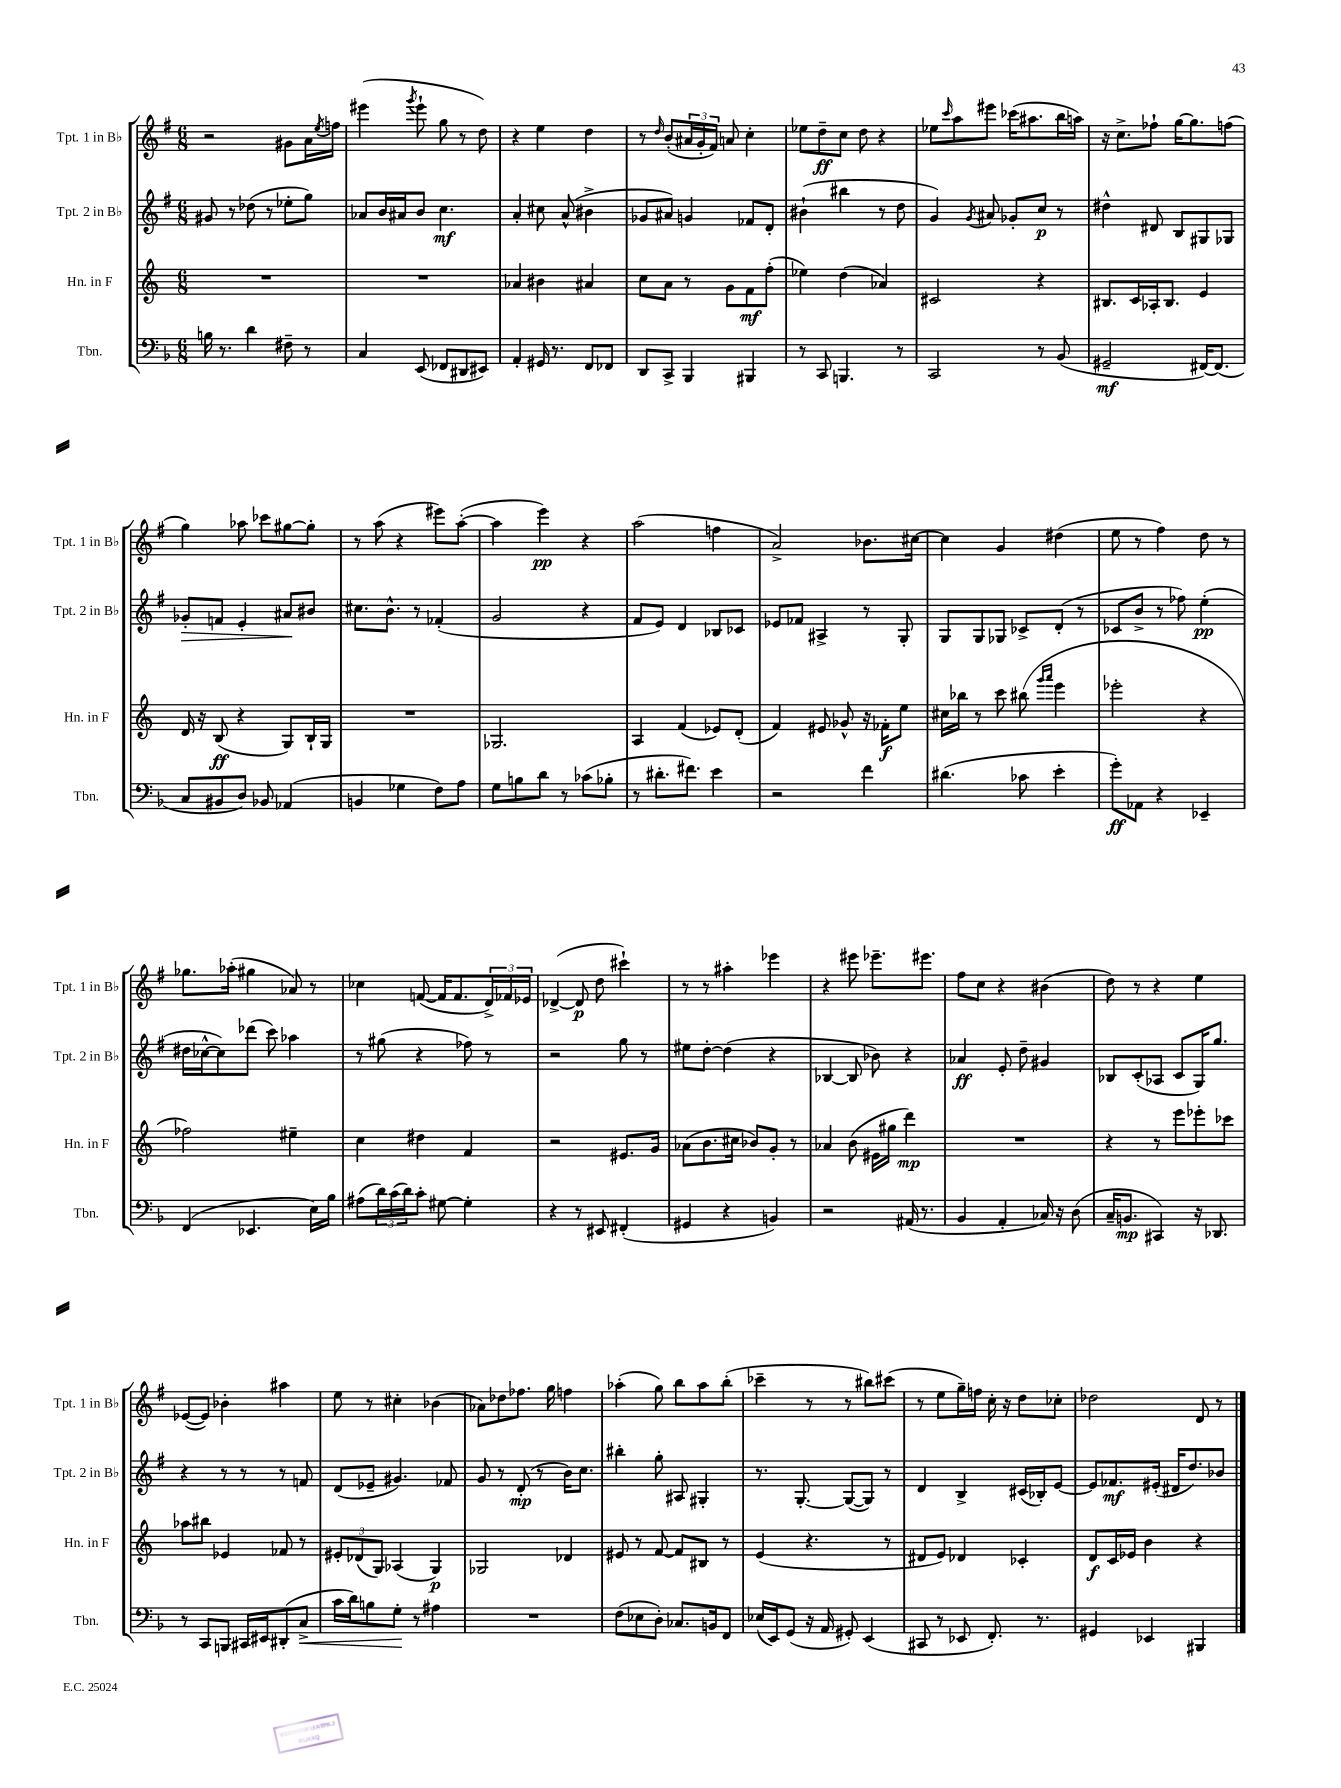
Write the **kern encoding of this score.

**kern	**kern	**kern	**kern
*staff4	*staff3	*staff2	*staff1
*clefF4	*clefG2	*clefG2	*clefG2
*k[b-]	*k[]	*k[f#]	*k[f#]
*M6/8	*M6/8	*M6/8	*M6/8
16B\	2.r	8g#/	2r
8.r	.	.	.
.	.	8r	.
4d\	.	(8dd-\	.
.	.	8r	.
8F#~\	.	8ee-'\L	8g#\L
8r	.	8gg\J)	16a\L
.	.	.	8qee/
.	.	.	16ff\JJ
=	=	=	=
4C/	2.r	8a-/L	(4eee#\
.	.	16b/L	.
.	.	16a#/J	.
.	.	.	8qggg/
(8EE/	.	8b/J	8eee#`\
8FF-/L	.	4.cc\	8gg\
8DD#/	.	.	8r
8EE#/J)	.	.	8dd\)
=	=	=	=
4AA'/	4a-/	4a'/	4r
16GG#/	4b#\	8cc#\	4ee\
8.r	.	.	.
.	.	(8a^^/	.
8FF/L	4a#/	4b#^\	4dd\
8FF-/J	.	.	.
=	=	=	=
8DD/L	8cc\L	8g-/L	8r
.	.	.	16qqdd/
8CC^/J	8a\J	8a#/J)	(8b'/L
4BBB-/	8r	4g/	24a#/L
.	.	.	24g'/
.	.	.	24f#/JJ)
.	8g\L	.	8a/
4BBB#/	8f\	8f-/L	4cc'\
.	(8ff'\J	8d'/J	.
=	=	=	=
8r	4ee-\)	(4b#`\	8ee-\L
8CC/	.	.	8dd~\
4.BBB/	(4dd\	4bb#\	8cc\J
.	.	.	8dd\
.	4a-/)	8r	4r
8r	.	8dd\	.
=	=	=	=
2CC/	2c#/	4g/)	8ee-\L
.	.	.	16qqccc/
.	.	.	8aa\
.	.	8qg/	.
.	.	8a#/	8eee#\J
.	.	8g-'/L	(16ccc-\LK
.	.	.	8.aa#\
8r	4r	8cc/J	.
(8BB-/	.	8r	16bb\L
.	.	.	16aa\JJ)
=	=	=	=
2GG#~/	8.B#/L	4dd#^^\	16r
.	.	.	8.cc^\L
.	16c/L	.	.
.	16A-'/J	8d#/	8ff-`\J
.	8.B#/J	.	.
.	.	8B/L	[16gg\LK
.	.	.	8.gg\]
[16FF#/LK)	4e/	8G#/	.
(8.FF#/]J	.	.	.
.	.	8G-/J	(8ff\J
=	=	=	=
8C/L	16d/	8g-'/L	4gg\)
.	16r	.	.
8BB#/	(8B/	8f/J	.
8D/J)	4r	4e'/	8aa-\
8BB-/	.	.	8ccc-\L
(4AA-/	8G/L)	8a#/L	[8gg#\
.	16B`/L	8b#/J	8gg#'\]J
.	16G/JJ	.	.
=	=	=	=
4BB/	2.r	8.cc#\L	8r
.	.	.	(8aa\
.	.	8.b^^\J	.
4G-\	.	.	4r
.	.	8r	.
8F\L)	.	(4f-'/	8eee#\L)
8A\J	.	.	([8aa'\J
=	=	=	=
8G\L	2.G-/	2g/	4aa\]
8B\	.	.	.
8d\J	.	.	4eee\)
8r	.	.	.
(8c-\L	.	4r	4r
8B-'\J	.	.	.
=	=	=	=
8r	4A/	8f#/L	(2aa\
8.d#'\L	.	8e/J)	.
.	(4f/	4d/	.
8.f#\J)	.	.	.
4e\	8e-/L)	8B-/L	4ff\
.	(8d'/J	8c-/J	.
=	=	=	=
2r	4f/)	8e-/L	2a^/)
.	.	8f-/J	.
.	8e#/	4A#^/	.
.	8g-^^/	.	.
4f\	16r	8r	8.b-\L
.	16f-'\LK	.	.
.	8ee\J	8G'/	.
.	.	.	[16cc#\Jk
=	=	=	=
(4.d#\	16cc#\LL	8G/L	4cc#\]
.	16bb-\JJ	.	.
.	8r	8G/	.
.	8ccc\	8G-/J	4g/
8c-\	(8bb#\	8c-^/L	.
.	16qqggg/LL	.	.
.	16qqaaa/JJ	.	.
4e'\	4eee\	(8d'/J	(4dd#\
.	.	8r	.
=	=	=	=
8g'\L)	2eee-'\	8c-/L	8ee\
8AA-\J	.	8b^/J	8r
4r	.	8r	4ff#\)
.	.	8ff-\)	.
4EE-~/	4r	(4ee'\	8dd\
.	.	.	8r
=	=	=	=
(4FF/	2ff-\)	16dd#\LL	8.gg-\L
.	.	[16cc-^^\J	.
.	.	8cc-\])	.
.	.	.	(16aa-'\Jk
4.EE-/	.	(8ddd-\J	4gg#\
.	.	8ccc\)	.
.	4ee#~\	4aa-\	8a-/)
16E\LL)	.	.	8r
16B-\JJ	.	.	.
=	=	=	=
(8A#\L	4cc\	8r	4cc-\
24d\L)	.	(8gg#\	.
(24c\	.	.	.
24d\J)	.	.	.
8c'\J	4dd#\	4r	([8f/
[8G#\	.	.	16f/]LK
.	.	.	8.f/
4G#'\]	4f/	8ff-\)	.
.	.	8r	24d^/L)
.	.	.	24f-/
.	.	.	24e-/JJ
=	=	=	=
4r	2r	2r	([4d-^/
8r	.	.	8d-/]
8EE#/	.	.	8dd\
(4FF#'/	8.e#/L	8gg\	4ccc#`\)
.	.	8r	.
.	16g/Jk	.	.
=	=	=	=
4GG#/	(8a-\L	8ee#\L	8r
.	8.b\	[8dd'\J	8r
4r	.	(4dd\]	4aa#'\
.	16cc#\Jk	.	.
.	8b-/L)	.	.
4BB/)	8g'/J	4r	4eee-\
.	8r	.	.
=	=	=	=
2r	4a-/	[4B-/	4r
.	(8b\	8B-/]	8eee#\
.	16e#\LL	8b-\)	8.eee-~\L
.	16gg#\JJ	.	.
(16AA#/	4ddd\)	4r	.
8.r	.	.	8.eee#\J
=	=	=	=
4BB-/	2.r	4a-/	8ff#\L
.	.	.	8cc\J
4AA'/	.	8e'/	4r
.	.	8dd~\	.
16C-/)	.	4g#/	(4b#\
16r	.	.	.
(8D\	.	.	.
=	=	=	=
16C~/LK	4r	8B-/L	8dd\)
8.BB/J	.	.	.
.	.	(8c'/	8r
4CC#/)	8r	8A-/J	4r
.	8eee\L	8c/L	.
16r	8eee-'\	16G/K)	4ee\
8.DD-/	.	8.gg/J	.
.	8ccc-\J	.	.
=	=	=	=
8r	8aa-\L	4r	([8e-/L
8CC/L	8bb#\J	.	8e-/]J)
8BBB/J	4e-/	8r	4b-'\
16CC#/LL	.	8r	.
16EE#/J	.	.	.
(8DD#'/	8f-/	8r	4aa#\
8C^/J	8r	8f/	.
=	=	=	=
16c\LL	12e#'/L	(8d/L	8ee\
16d\J)	.	.	.
.	(12d-/	.	.
8B\	.	8e-~/J	8r
.	12G/J)	.	.
8G'\J	(4A-/	4.g#/)	4cc#'\
8r	.	.	.
4A#\	4G/)	.	(4b-\
.	.	8f-/	.
=	=	=	=
2.r	2G-/	8g/	8a-\L)
.	.	8r	8dd-\
.	.	(8d'/	8.ff-\J
.	.	8r	.
.	.	.	16gg\
.	4d-/	16b\LK)	4ff\
.	.	8.cc\J	.
=	=	=	=
(8F\L	8e#/	4bb#'\	(4aa-'\
8E-\	8r	.	.
8D'\J)	[8f/	8gg'\	8gg\)
8.C-/L	8f/]L	8A#/	8bb\L
.	8B#/J	4G#'/	8aa-\
16BB/k	.	.	.
8FF/J	8r	.	(8bb'\J
=	=	=	=
(16E-/LL	(4e/	8.r	4ccc-~\
16EE/J)	.	.	.
(8GG/J	.	.	.
.	.	[8.G'/	.
16r	4.r	.	8r
16AA/	.	.	.
8GG#'/)	.	(8G/_L	8r
(4EE/	.	8G/]J)	8bb#\L)
.	8r	8r	(8ccc#\J
=	=	=	=
8CC#/	8d#/L	4d/	8r
8r	8e/J)	.	8ee\L
8EE-/	4d-/	4B^/	16gg~\L)
.	.	.	16ff\JJ
8.FF'/)	.	.	16cc'\
.	.	.	16r
.	4c-'/	(16c#/LL	8dd\L
8.r	.	16B-'/J)	.
.	.	[8e/J	8cc-'\J
=	=	=	=
4GG#/	8d/L	8e/]L	2dd-\
.	16c/L	8.f-/	.
.	16e-/JJ	.	.
4EE-/	4b\	.	.
.	.	(16e#'/Jk	.
.	.	16d#/LK	.
.	.	8.dd/)	.
4BBB#/	4r	.	8d/
.	.	8b-/J	8r
==	==	==	==
*-	*-	*-	*-
